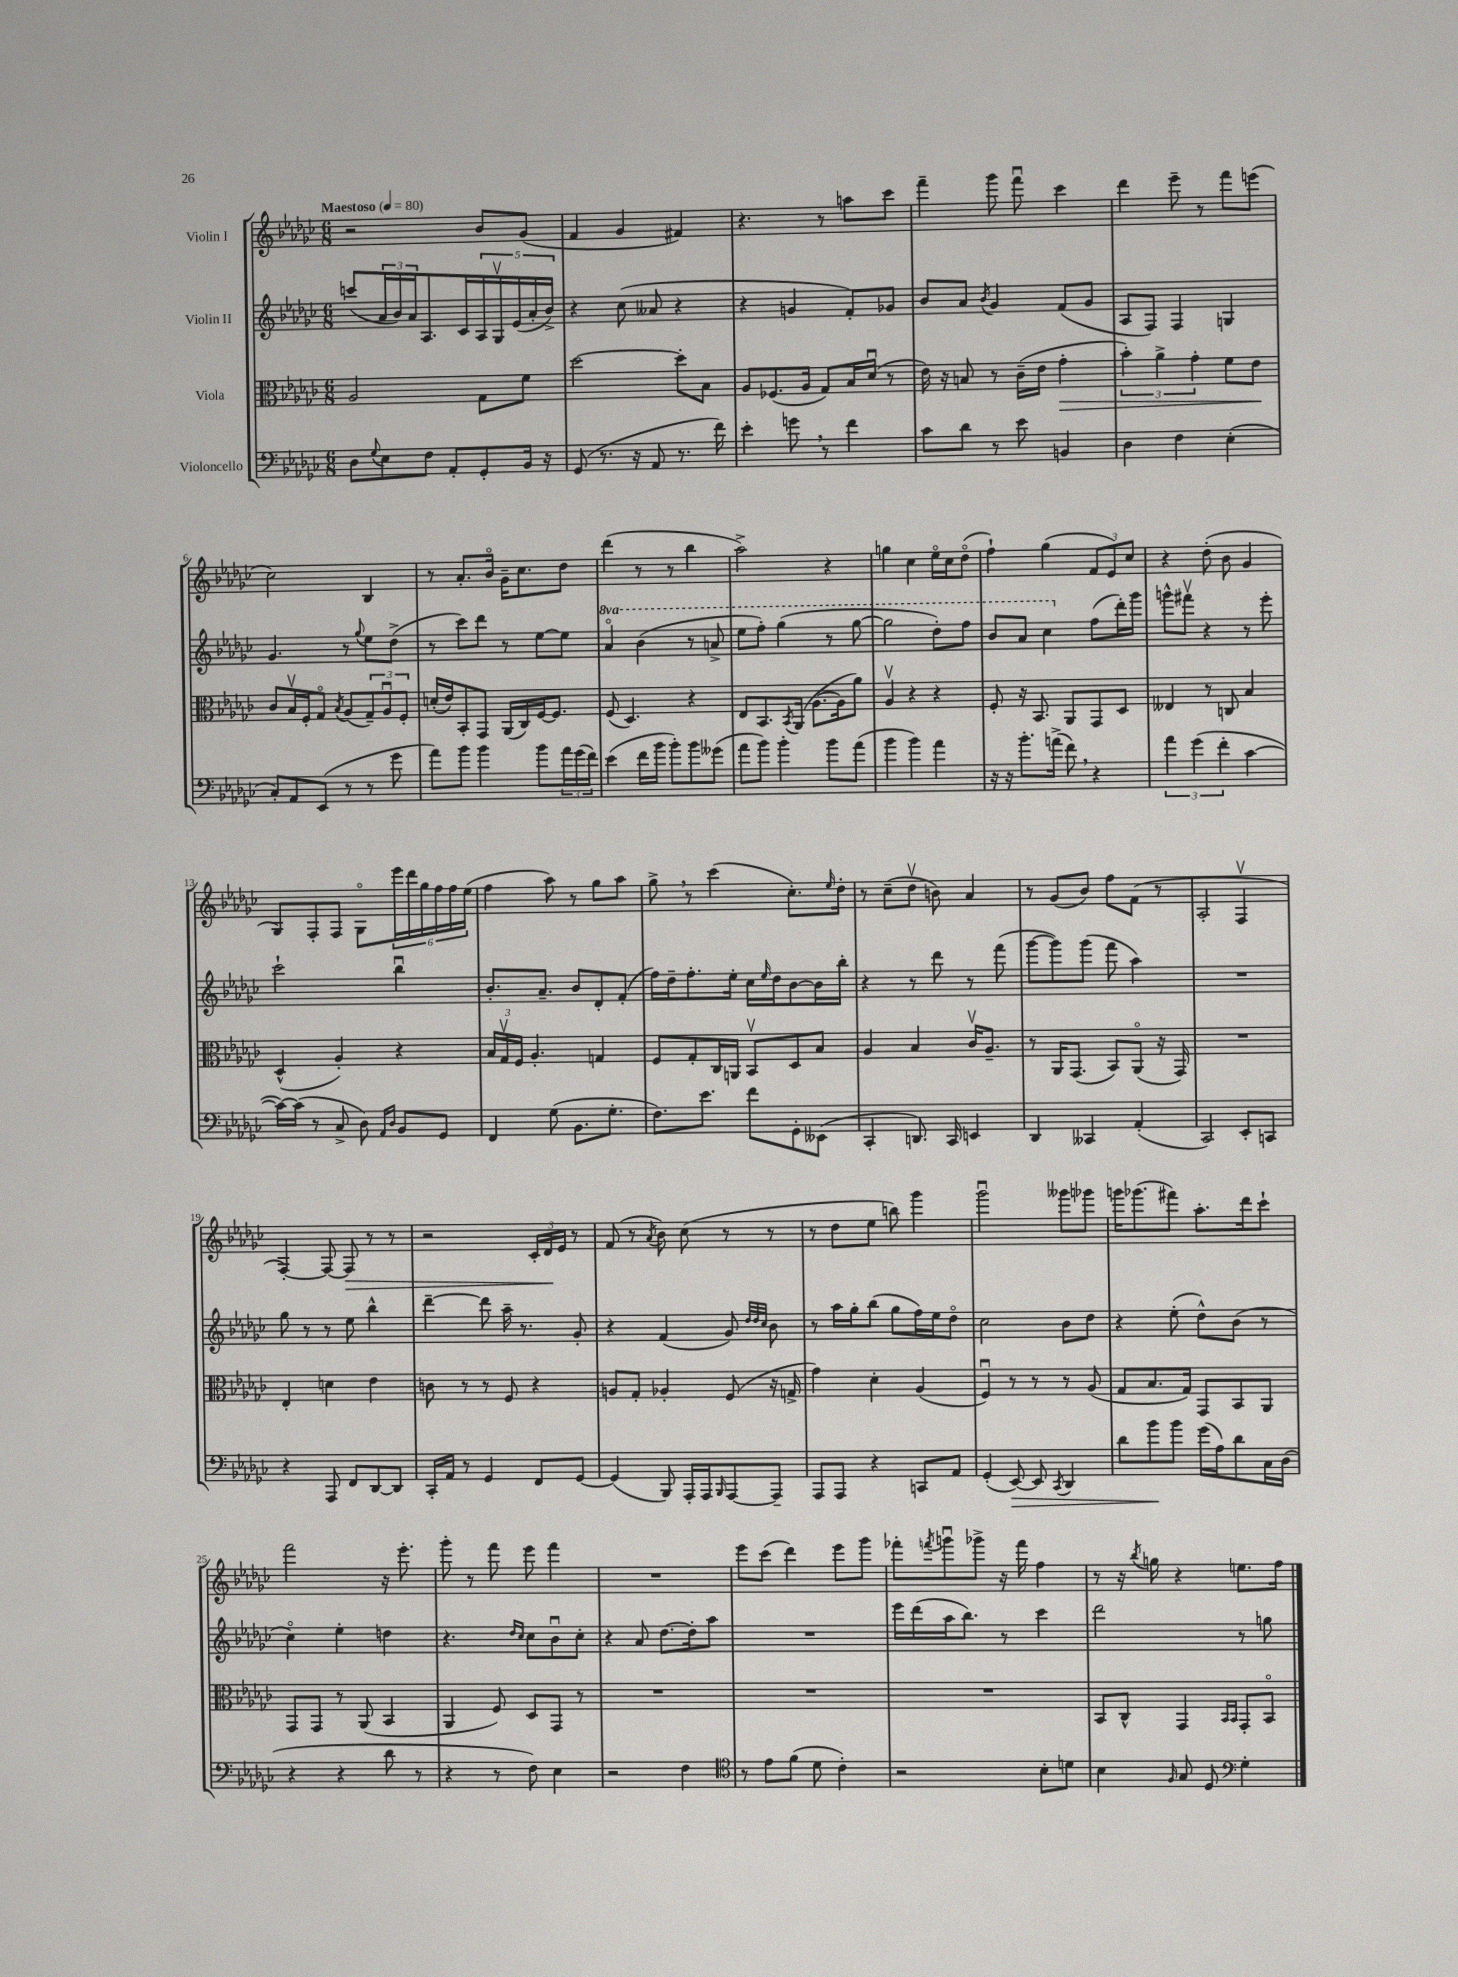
<<
\new StaffGroup <<
\new Staff = "s0" \with { instrumentName = "Violin I" } {
    \clef treble \key ges \major \numericTimeSignature \time 6/8 \tempo "Maestoso" 4 = 80
    r2 bes'8 ges'8( |
    f'4 ges'4 fis'4) |
    r4. r8 a''8 ces'''8 |
    f'''4-- ges'''8 f'''8\downbow ces'''4 |
    des'''4 ees'''8-- r8 f'''8 e'''8( |
    ces''2) bes4 |
    r8 aes'8.-. bes'16\flageolet ges'16-- ces''8. des''8 |
    des'''4( r8 r8 bes''4 |
    aes''2->) r4 |
    g''4 ces''4 ees''16\flageolet ces''16 des''8\flageolet( |
    f''4-!) ges''4( \tuplet 3/2 { f'8 ees'8) ces''8 } |
    r4 des''8-.( bes'8 ges'4 |
    ges8) f8-. f8 ges8\flageolet \tuplet 6/4 { ees'''16 des'''16 ges''16 f''16 f''16 ees''16( } |
    f''4 aes''8) r8 ges''8 aes''8 |
    ges''8-> \breathe r8 ces'''4( ces''8.-.) \grace { ees''16 } des''16-. |
    r8 ces''8--( des''8\upbow b'8) aes'4 |
    r8 ges'8( bes'8) f''8 f'8( r8 |
    aes2-. f4\upbow |
    f4~-.) f8~ f8\> r8 r8 |
    r2 \tuplet 3/2 { ces'16-. des'16\! ees'16 } r8 |
    f'8( r8 \acciaccatura { aes'8 } bes'8) ces''8( r8 r8 |
    r8 des''8 ees''8 b''8) ges'''4 |
    ges'''2\downbow geses'''8 ges'''8 |
    g'''16 ges'''8.( fis'''8) aes''8.-. des'''16 ces'''8-! |
    f'''2 r16 ees'''8.-. |
    ges'''8-. r8 f'''8 ees'''8 f'''4 |
    R2. |
    ees'''8 ces'''8( des'''4) ees'''8 ges'''8 |
    fes'''8-. \acciaccatura { f'''8 } g'''8\downbow ges'''8-> r16 f'''16 f''4 |
    r8 r16 \acciaccatura { bes''8 } g''16 r4 e''8. f''16 \bar "|." |
}
\new Staff = "s1" \with { instrumentName = "Violin II" } {
    \clef treble \key ges \major \numericTimeSignature \time 6/8 \set Staff.ottavationMarkups = #ottavation-simple-ordinals
    c'''8( \tuplet 3/2 { aes'16 bes'16) aes'16 } aes8. ces'16 \tuplet 5/4 { aes16 ges16\upbow ees'16( aes'16-. bes'16->) } |
    r4 ces''8( aeses'8 r4 |
    r4 g'4 f'8-.) ges'8 |
    bes'8 aes'8 \acciaccatura { bes'8 } ges'4 f'8( ges'8 |
    aes8 f8) f4 g4 |
    ges'4. r8 \appoggiatura { ges''8 } ees''8 des''8->( |
    r8 ces'''8) des'''8 r8 ees''8~ ees''8 |
    \ottava #1 aes''4\flageolet bes''4( r8 a''8-> |
    ees'''8 f'''8-.) ges'''4( r8 ges'''8~ |
    ges'''2 des'''8-.) f'''8 |
    bes''8 aes''8 ces'''4 \ottava #0 f''8( des'''16-.) ges'''16 |
    g'''8-^ fis'''8\upbow r4 r8 ees'''8-. |
    ces'''2-! bes''4\downbow |
    bes'8.-. aes'8.-- bes'8 des'8-. f'8-.( |
    f''16) des''16-- f''8.-. ees''16-. ces''16 \grace { ees''16 } des''16 bes'8~ bes'16 bes''16-. |
    r4 r8 des'''8 r8 f'''8( |
    ges'''8~ ges'''8) ges'''8( f'''8 aes''4) |
    R2. |
    ges''8 r8 r8 ees''8 bes''4-^ |
    des'''4~-- des'''8 aes''16-- r8. ges'8-. |
    r4 f'4( ges'8) \grace { des''32 des''32 ces''32 } bes'8 |
    r8 aes''16 ges''16-. bes''8( ges''8 f''16) ees''16 des''8\flageolet |
    ces''2 bes'8 des''8 |
    r4 ees''8-.( des''8-^) bes'8( r8 |
    ces''4\flageolet) ees''4-. d''4 |
    r4. \grace { des''16 ces''16 } ces''8 bes'8\downbow ces''8-. |
    r4 aes'8 des''8.~ des''16-. aes''8 |
    R2. |
    ees'''16 des'''16( aes''16 bes''8.) r8 ces'''4 |
    des'''2 r8 g''8 \bar "|." |
}
\new Staff = "s2" \with { instrumentName = "Viola" } {
    \clef alto \key ges \major \numericTimeSignature \time 6/8
    aes2 ges8 f'8 |
    des''2~ des''8-. bes8 |
    aes8 fes8.( aes16 ges8) bes16 des'16\downbow( r8 |
    ees'16) r16 b8 r8 ces'16--( ees'16 ges'4-.\> |
    \tuplet 3/2 { bes'4-.) aes'4-> ges'4-. } f'8 ees'8\! |
    ces'8 bes16\upbow f16-. ges8\flageolet \acciaccatura { bes8 } aes8( \tuplet 3/2 { ges8--) aes8\downbow f8-. } |
    d'16-.( ees'16) bes,8-. ges,8 aes,16( ces16) f16~ f8. |
    f8( des4.) r4 |
    ees8 bes,8. \acciaccatura { bes,8 } aes,16( aes8.~ aes16 aes'8) |
    aes4\upbow r4 r4 |
    f8-. r16 bes,8. aes,8 ges,8 des8 |
    eeses4 r8 c8 bes4 |
    des4-^( aes4-.) r4 |
    \tuplet 3/2 { bes16 ges16\upbow f16 } aes4.-. g4 |
    f8 ges8-. ces16 a,16 bes,8\upbow des8 bes8 |
    aes4 bes4 ces'16\upbow aes8.-- |
    r8 aes,16 ges,8.( bes,8) aes,8\flageolet( r16 ges,16) |
    R2. |
    ees4-. d'4 ees'4 |
    c'8 r8 r8 f8 r4 |
    a8 ges8-. aes4-. f8( r16 g16-> |
    ges'4) des'4-. aes4( |
    f4\downbow) r8 r8 r8 aes8( |
    ges8 bes8. ges16) ges,8 bes,8 aes,8 |
    ges,8 ges,8 r8 aes,8( bes,4 |
    aes,4 f8) des8 ges,8 r8 |
    R2. |
    R2. |
    R2. |
    bes,8 ces8-^ ges,4 \grace { bes,16 bes,16 } ges,8-. bes,8\flageolet \bar "|." |
}
\new Staff = "s3" \with { instrumentName = "Violoncello" } {
    \clef bass \key ges \major \numericTimeSignature \time 6/8
    des8 \appoggiatura { ges8 } ees8 f8 aes,8-. ges,8-. bes,16 r16 |
    ges,8( r8. r16 aes,8 r8. f'16) |
    ees'4-. g'8 \breathe r8 f'4 |
    ces'8 des'8 r8 ees'8 b,4 |
    des4 f4 ees4-.( |
    ces8-.) aes,8 ees,8( r8 r8 ges'8 |
    aes'8) bes'8 bes'4 bes'8 \tuplet 3/2 { aes'16 ges'16( f'16) } |
    ees'4( f'16 bes'16 bes'8-.) bes'8 geses'8( |
    aes'8 bes'8) bes'4-. bes'8 aes'8( |
    bes'4 bes'4) aes'4 |
    r16 r16 bes'8.-. a'16->( f'8) \breathe r4 |
    \tuplet 3/2 { aes'4 ges'4( f'4-. } ces'4~ |
    ces'16~) ces'16( r8 ces8-> des8) \grace { aes,16 des16 } bes,8 ges,8 |
    f,4 ges8( bes,8. ges8.-. |
    f8.) ees'8. f'8 ges,8-. eeses,8( |
    ces,4-. d,8.) ces,16 e,4 |
    des,4 ceses,4 aes,4-.( |
    ces,2) ees,8-. c,8 |
    r4 aes,,8 f,8 des,8~ des,8 |
    ces,16-. aes,16 r8 ges,4 f,8 ges,8~ |
    ges,4( bes,,8) aes,,16-. aes,,16 \grace { bes,,16 } aes,,8~ aes,,8-- |
    aes,,8 aes,,8 r4 c,8 aes,8 |
    ges,4-.( ees,8~\>) ees,8 \acciaccatura { ces,8 } des,4 |
    des'8 bes'8\! bes'8 ges'16( aes16) des'8 ces16 des16( |
    r4 r4 des'8 r8 |
    r4 r8 f8) ees4 |
    r2 f4 |
    \clef tenor r8 ees'8 f'8( des'8 ces'4-.) |
    r2 bes8-. d'8 |
    bes4 \grace { f16 } ges8 des8 \clef bass ges4-. \bar "|." |
}
>>
>>
